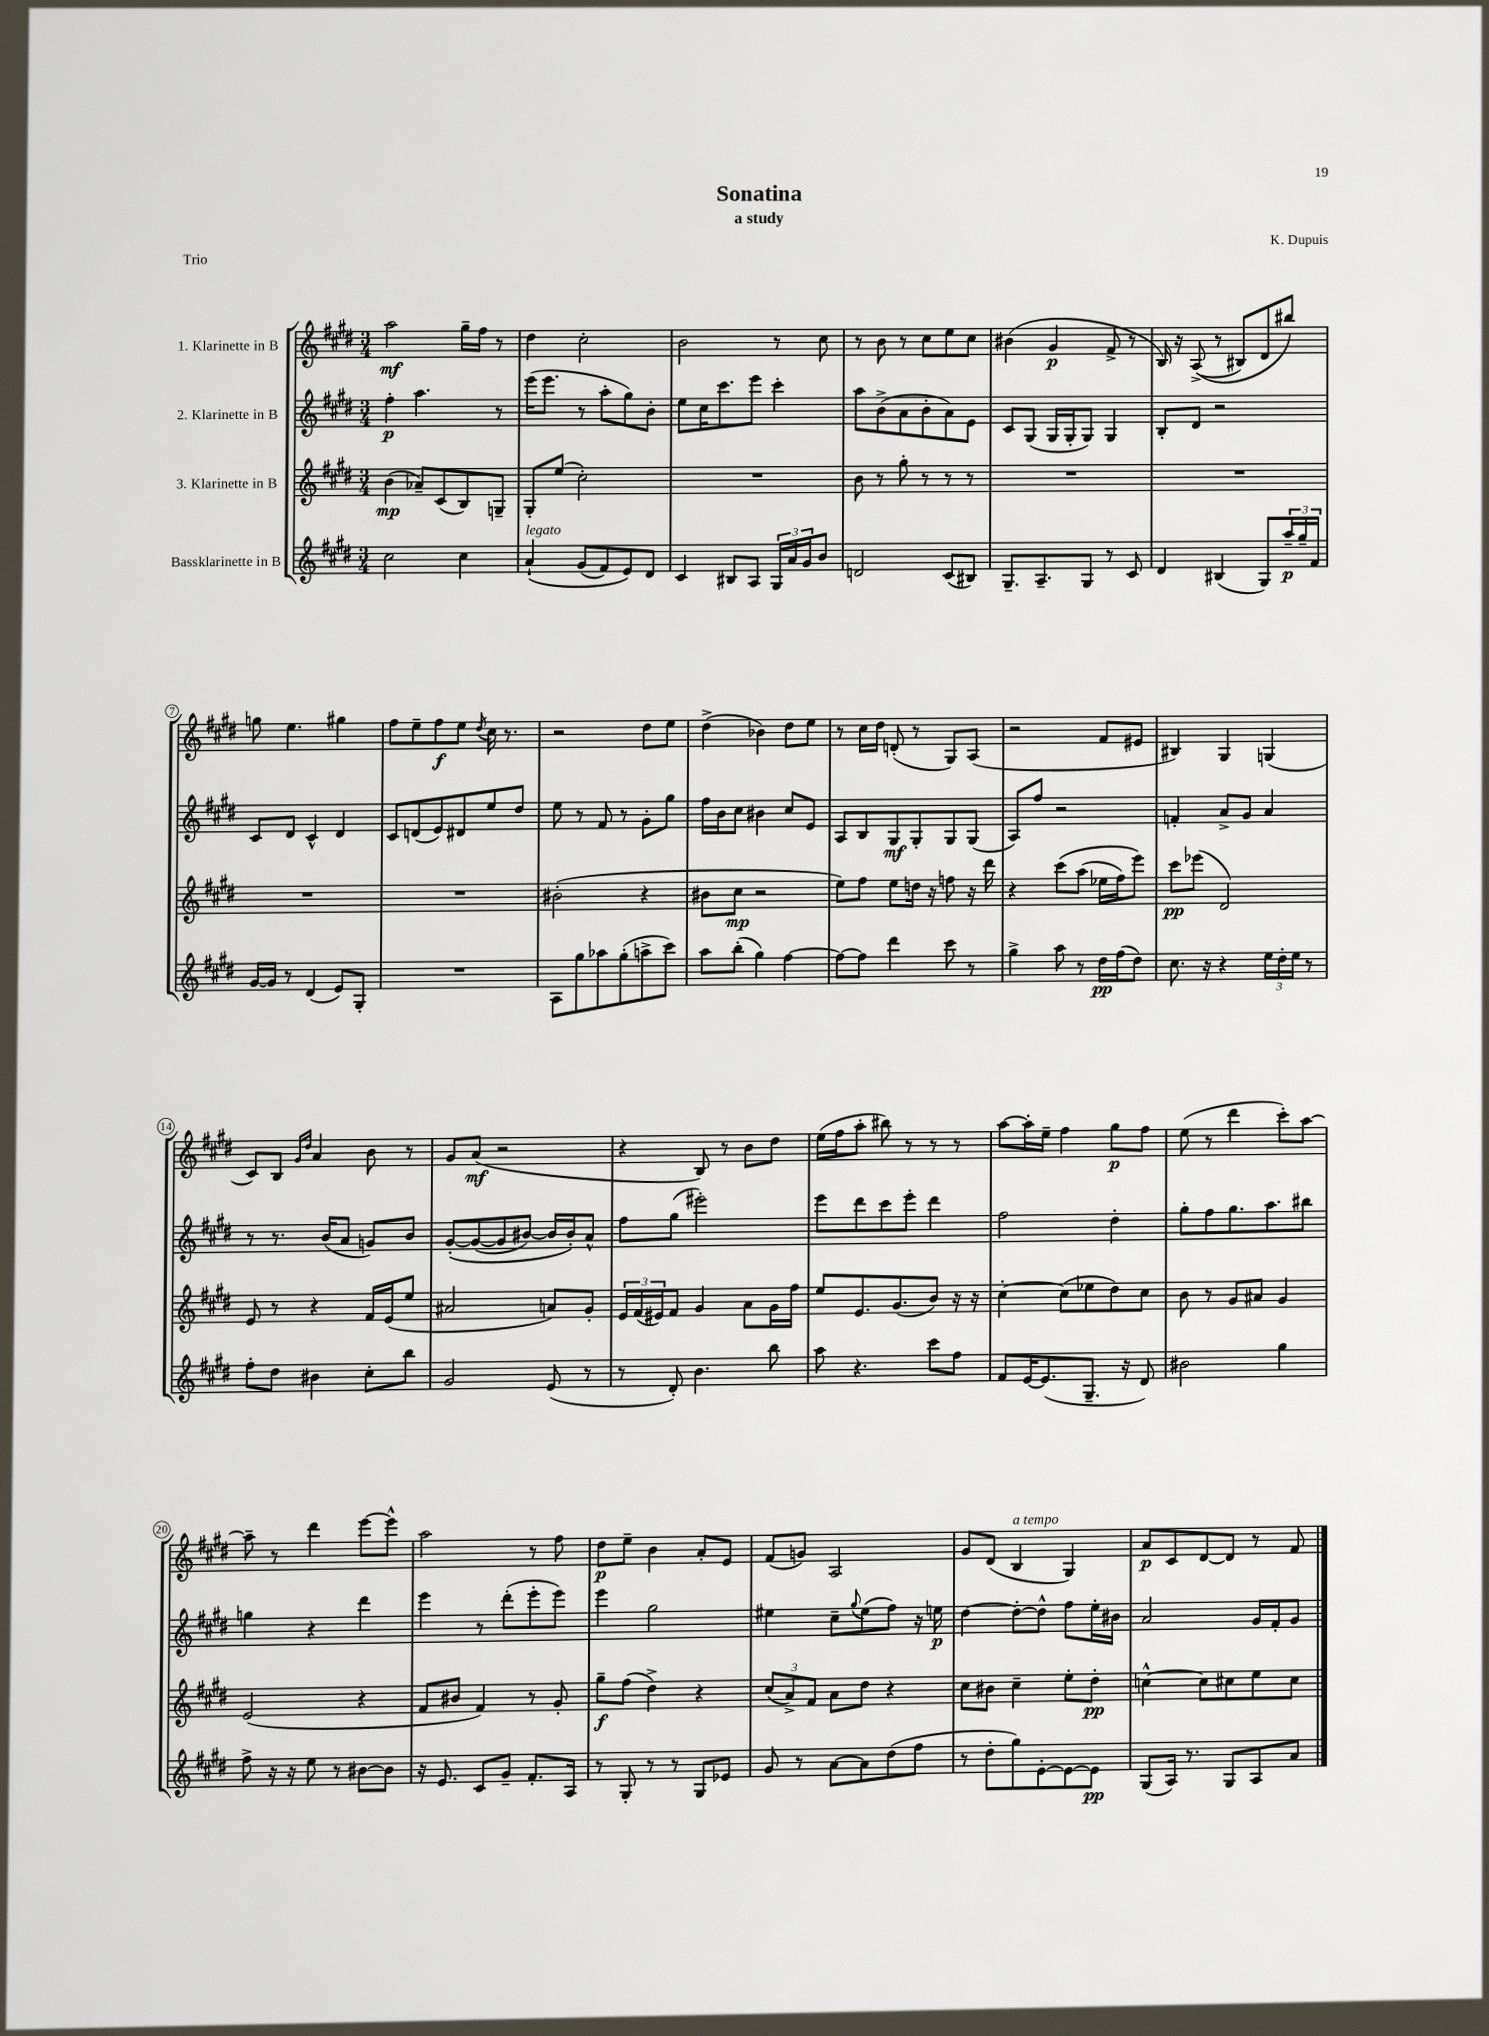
\header { title = "Sonatina" composer = "K. Dupuis" subtitle = "a study" piece = "Trio" }
<<
\new StaffGroup <<
\new Staff = "s0" \with { instrumentName = "1. Klarinette in B" } {
    \clef treble \key e \major \numericTimeSignature \time 3/4
    a''2\mf gis''16-- fis''16 r8 |
    dis''4 cis''2-. |
    b'2 r8 cis''8 |
    r8 b'8 r8 cis''8 e''8 cis''8 |
    bis'4( gis'4\p fis'8-> r8 |
    b16) r16 a8->(\( r8 bis8) dis'8 bis''8\) |
    g''8 e''4. gis''4 |
    fis''8 e''8-- fis''8\f e''8 \acciaccatura { dis''8 } cis''16 r8. |
    r2 dis''8 e''8 |
    dis''4->( bes'4) dis''8 e''8 |
    r8 cis''16 dis''16 d'8-.( r8 gis8) a8( |
    r2 fis'8 eis'8 |
    bis4) gis4 g4( |
    cis'8) b8 \grace { gis'16 dis''16 } a'4 b'8 r8 |
    gis'8 a'8\mf( r2 |
    r4 b8) r8 b'8 dis''8 |
    e''16( fis''16 a''8-. bis''8) r8 r8 r8 |
    a''8~ a''16-. e''16-- fis''4 gis''8\p fis''8 |
    e''8( r8 dis'''4 cis'''8-.) a''8~ |
    a''8-- r8 dis'''4 e'''8~ e'''8-^ |
    a''2 r8 fis''8 |
    dis''8\p e''8-- b'4 a'8-. e'8 |
    fis'8( g'8) a2 |
    gis'8 dis'8( b4^\markup { \italic "a tempo" } gis4) |
    a'8\p cis'8 dis'8~ dis'8 r8 fis'8 \bar "|." |
}
\new Staff = "s1" \with { instrumentName = "2. Klarinette in B" } {
    \clef treble \key e \major \numericTimeSignature \time 3/4
    fis''4-.\p a''4. r8 |
    e'''16( e'''8. r8 a''8-. gis''8) b'8-. |
    e''8 cis''16 cis'''8. e'''8 cis'''4-. |
    a''8 b'8->( a'8 b'8-. a'8) e'8 |
    cis'8 gis8( gis16 gis16-. gis8) gis4 |
    b8-. dis'8 r2 |
    cis'8 dis'8 cis'4-^ dis'4 |
    cis'8 d'8( e'8) dis'8 e''8 dis''8 |
    e''8 r8 fis'8 r8 gis'8-. gis''8 |
    fis''16 b'16 cis''8 bis'4 cis''8 e'8 |
    a8 b8 gis8\mf gis8-. gis8 gis8( |
    a8) fis''8 r2 |
    f'4-. a'8-> gis'8 a'4 |
    r8 r8. b'16( a'8 g'8) b'8 |
    gis'8~-.\( gis'8~( gis'8 bis'8~) bis'16 bis'16-.\) a'8-^ |
    fis''8 gis''8( eis'''2-.) |
    e'''8 dis'''8 cis'''8 e'''8-. dis'''4 |
    fis''2 dis''4-. |
    gis''8-. fis''8 gis''8. a''8. bis''8 |
    g''4 r4 dis'''4 |
    e'''4 r8 dis'''8-.( e'''8-. e'''8) |
    e'''4 gis''2 |
    eis''4 cis''8-- \appoggiatura { gis''8 } eis''8( fis''8) r16 e''16\p |
    dis''4~ dis''8~-. dis''8-^ fis''8 e''16-. bis'16 |
    a'2 gis'16 fis'16-. gis'8 \bar "|." |
}
\new Staff = "s2" \with { instrumentName = "3. Klarinette in B" } {
    \clef treble \key e \major \numericTimeSignature \time 3/4
    b'4\mp( aes'8--) cis'8( b8) g8-- |
    gis8-. e''8( cis''2-.) |
    R2. |
    b'8 r8 gis''8-. r8 r8 r8 |
    R2. |
    R2. |
    R2. |
    R2. |
    bis'2-.( r4 |
    bis'8 cis''8\mp r2 |
    e''8) fis''8 e''8 d''16 r16 f''8 r16 dis'''16 |
    r4 cis'''8\( a''8( ees''16 fis''16) e'''8\) |
    cis'''8\pp ees'''8( dis'2) |
    e'8 r8 r4 fis'16 e'16( e''8 |
    ais'2 a'8) gis'8-. |
    \tuplet 3/2 { e'16 fis'16( eis'16) } fis'8 gis'4 a'8 gis'16 fis''16 |
    e''8 e'8. gis'8.( b'8) r16 r16 |
    cis''4~-. cis''8( ees''8 dis''8) cis''8 |
    b'8 r8 gis'8 ais'8 gis'4 |
    e'2( r4 |
    fis'8 bis'8 fis'4) r8 gis'8-. |
    gis''8--\f fis''8( dis''4->) r4 |
    \tuplet 3/2 { cis''8( a'8->) fis'8 } a'8 dis''8 r4 |
    cis''8 bis'8 cis''4-- e''8-. dis''8-.\pp |
    c''4~-^ c''8 cis''8 e''8 cis''8 \bar "|." |
}
\new Staff = "s3" \with { instrumentName = "Bassklarinette in B" } {
    \clef treble \key e \major \numericTimeSignature \time 3/4
    cis''2 cis''4 |
    a'4-!^\markup { \italic "legato" }\( gis'8( fis'8) e'8\) dis'8 |
    cis'4 bis8 a8 \tuplet 3/2 { gis16 a'16 gis'16 } b'8 |
    d'2 cis'8( bis8) |
    gis8.-- a8.-- gis8 r8 cis'8 |
    dis'4 bis4( gis8) \tuplet 3/2 { a''16--\p gis''16-- fis'16 } |
    gis'16~ gis'16 r8 dis'4( e'8) gis8-. |
    R2. |
    a8 gis''8 aes''8 gis''8-.( a''8-> cis'''8) |
    a''8 b''8-.( gis''4) fis''4~ |
    fis''8~ fis''8 dis'''4 cis'''8 r8 |
    gis''4-> a''8 r8 dis''16\pp fis''16( dis''8) |
    cis''8. r16 r4 \tuplet 3/2 { e''16 dis''16-. e''16 } r8 |
    fis''8-. dis''8 bis'4 cis''8-. b''8 |
    gis'2 e'8( r8 |
    r8 dis'8-.) b'4. b''8 |
    a''8 r4. cis'''8 fis''8 |
    fis'8 e'16~ e'8.( gis8.-- r16 dis'8) |
    bis'2 gis''4 |
    fis''8-> r16 r16 e''8 r8 bis'8~ bis'8 |
    r16 e'8. cis'8 gis'8-- fis'8.-. a16 |
    r8 gis8-. r8 r8 gis8 ees'8 |
    gis'8 r8 a'8~ a'8 dis''8( fis''8 |
    r8 dis''8-. gis''8) e'8~-. e'8~ e'8\pp |
    gis8( a16) r8. gis8 a8 a'8 \bar "|." |
}
>>
>>
\layout { \context { \Score \override BarNumber.stencil = #(make-stencil-circler 0.1 0.3 ly:text-interface::print) } }
